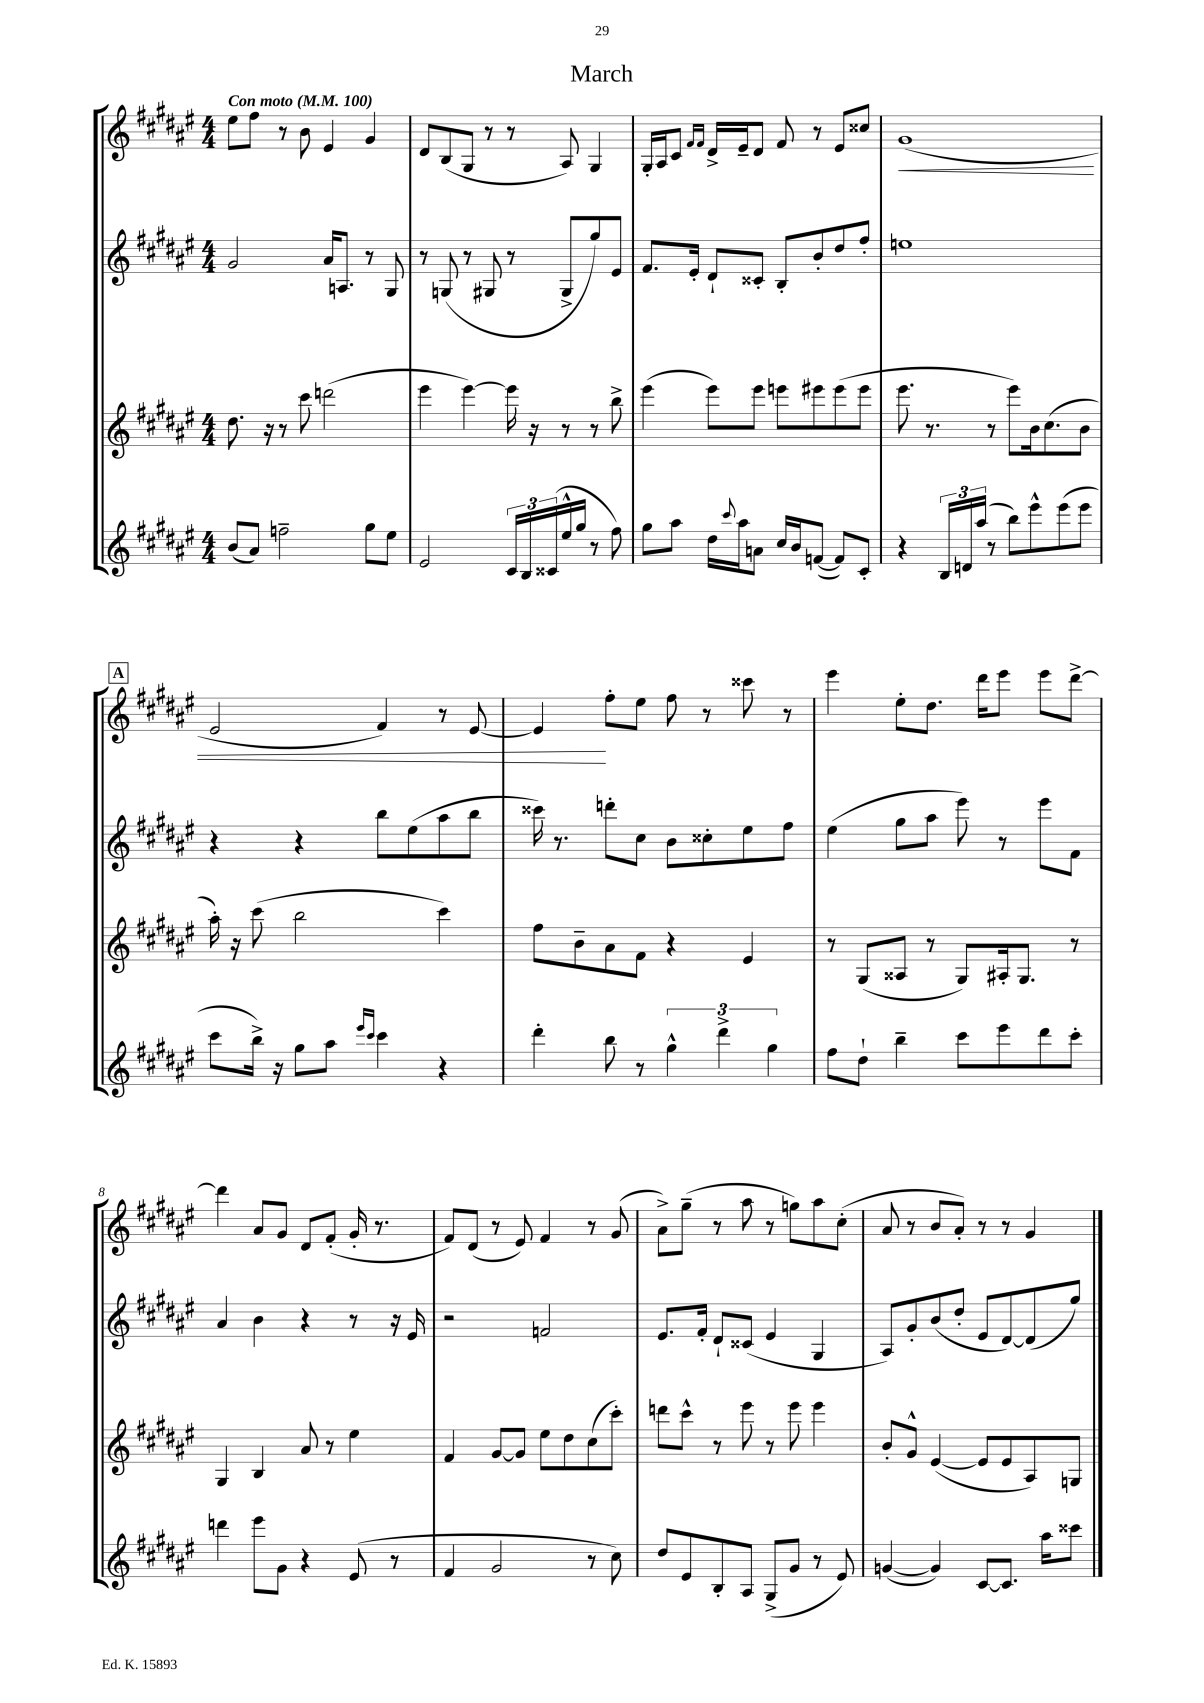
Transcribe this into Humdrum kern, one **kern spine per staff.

**kern	**kern	**kern	**kern
*staff4	*staff3	*staff2	*staff1
*clefG2	*clefG2	*clefG2	*clefG2
*k[f#c#g#d#a#e#]	*k[f#c#g#d#a#e#]	*k[f#c#g#d#a#e#]	*k[f#c#g#d#a#e#]
*M4/4	*M4/4	*M4/4	*M4/4
*MM100	*MM100	*MM100	*MM100
(8b/L	8.dd#\	2g#/	8ee#\L
8a#/J)	.	.	8ff#\J
.	16r	.	.
2ff~\	8r	.	8r
.	8ccc#\	.	8b\
.	(2ddd\	16a#/LK	4e#/
.	.	8.A/J	.
8gg#\L	.	8r	4g#/
8ee#\J	.	8G#/	.
=	=	=	=
2e#/	4eee#\	8r	8d#/L
.	.	(8G/	(8B/
.	[4eee#\)	8r	8G#/J
.	.	8G#/	8r
24c#/LL	16eee#\]	8r	8r
24B/	.	.	.
.	16r	.	.
(24c##/	.	.	.
16ee#^^/	8r	8G#^/L	8A#/)
16gg#/JJ	.	.	.
8r	8r	8gg#/)	4G#/
8ff#\)	8bb^\	8e#/J	.
=	=	=	=
8gg#\L	(4eee#\	8.f#/L	16G#'/LL
.	.	.	16A#/J
8aa#\J	.	.	8c#/J
.	.	16e#'/Jk	.
.	.	.	16qqf#/LL
.	.	.	16qqf#/JJ
16dd#\LL	8eee#\L)	8d#`/L	16d#^/LL
8qqccc#/	.	.	.
16aa#\J	.	.	16e#~/J
8a\J	8eee#\J	8c##'/J	8d#/J
16cc#/LL	8eee\L	8B'/L	8f#/
16b/J	.	.	.
([8f/J	8eee#\	8b'/	8r
8f/]L)	(8eee#\	8dd#/	8e#/L
8c#'/J	8eee#\J	8ff#'/J	8cc##/J
=	=	=	=
4r	8.eee#\	1ee	(1g#
.	8.r	.	.
24B/LL	.	.	.
24d/	.	.	.
(24aa#/JJ	.	.	.
8r	8r	.	.
8bb\L)	8eee#\L)	.	.
8eee#^^\	16b\k	.	.
.	(8.cc#\	.	.
(8eee#\	.	.	.
8eee#\J	8b\J	.	.
=	=	=	=
8ccc#\L	16aa#'\)	4r	2e#/
.	16r	.	.
16bb^\Jk)	(8ccc#\	.	.
16r	.	.	.
8gg#\L	2bb\	4r	.
8aa#\J	.	.	.
16qqeee#/LL	.	.	.
16qqccc#/JJ	.	.	.
4ccc#\	.	8bb\L	4f#/)
.	.	(8ee#\	.
4r	4ccc#\)	8aa#\	8r
.	.	8bb\J	[8e#/
=	=	=	=
4ddd#'\	8ff#\L	16ccc##\)	4e#/]
.	.	8.r	.
.	8b~\	.	.
8bb\	8a#\	8ddd'\L	8ff#'\L
8r	8f#\J	8cc#\J	8ee#\J
6gg#^^\	4r	8b\L	8ff#\
.	.	8cc##'\	8r
6ddd#^\	.	.	.
.	4e#/	8ee#\	8ccc##\
6gg#\	.	.	.
.	.	8ff#\J	8r
=	=	=	=
8ff#\L	8r	(4ee#\	4eee#\
8dd#`\J	(8G#/L	.	.
4bb~\	8A##/J	8gg#\L	8ee#'\L
.	8r	8aa#\J	8.dd#\J
8ccc#\L	8G#/L)	8eee#\)	.
.	.	.	16ddd#\LK
8eee#\	16A#'/k	8r	8eee#\J
.	8.G#/J	.	.
8ddd#\	.	8eee#\L	8eee#\L
8ccc#'\J	8r	8f#\J	[8ddd#^\J
=	=	=	=
4ddd\	4G#/	4a#/	4ddd#\]
8eee#\L	4B/	4b\	8a#/L
8g#\J	.	.	8g#/J
4r	8a#/	4r	8d#/L
.	8r	.	(8f#'/J
(8e#/	4ee#\	8r	16g#'/
.	.	.	8.r
8r	.	16r	.
.	.	16e#/	.
=	=	=	=
4f#/	4f#/	2r	8f#/L)
.	.	.	(8d#/J
2g#/	[8g#/L	.	8r
.	8g#/]J	.	8e#/)
.	8ee#\L	2f/	4f#/
.	8dd#\	.	.
8r	(8cc#\	.	8r
8cc#\)	8ccc#'\J)	.	(8g#/
=	=	=	=
8dd#/L	8ddd\L	8.e#/L	8a#^\L)
8e#/	8ccc#^^\J	.	(8gg#~\J
.	.	16f#'/Jk	.
8B'/	8r	8d#`/L	8r
8A#/J	8eee#\	(8c##/J	8aa#\
(8G#^/L	8r	4e#/	8r
8g#/J	8eee#\	.	8gg\L)
8r	4eee#\	4G#/	8aa#\
8e#/)	.	.	(8cc#'\J
=	=	=	=
([4g/	8b'/L	8A#/L)	8a#/
.	8g#^^/J	8g#'/	8r
4g/])	([4e#/	(8b/	8b/L
.	.	8dd#'/J	8a#'/J)
[8c#/L	8e#/]L	8e#/L	8r
8.c#/]J	8e#/	[8d#/)	8r
.	8A#/)	(8d#/]	4g#/
16aa#\LK	.	.	.
8ccc##\J	8G/J	8gg#/J)	.
==	==	==	==
*-	*-	*-	*-
